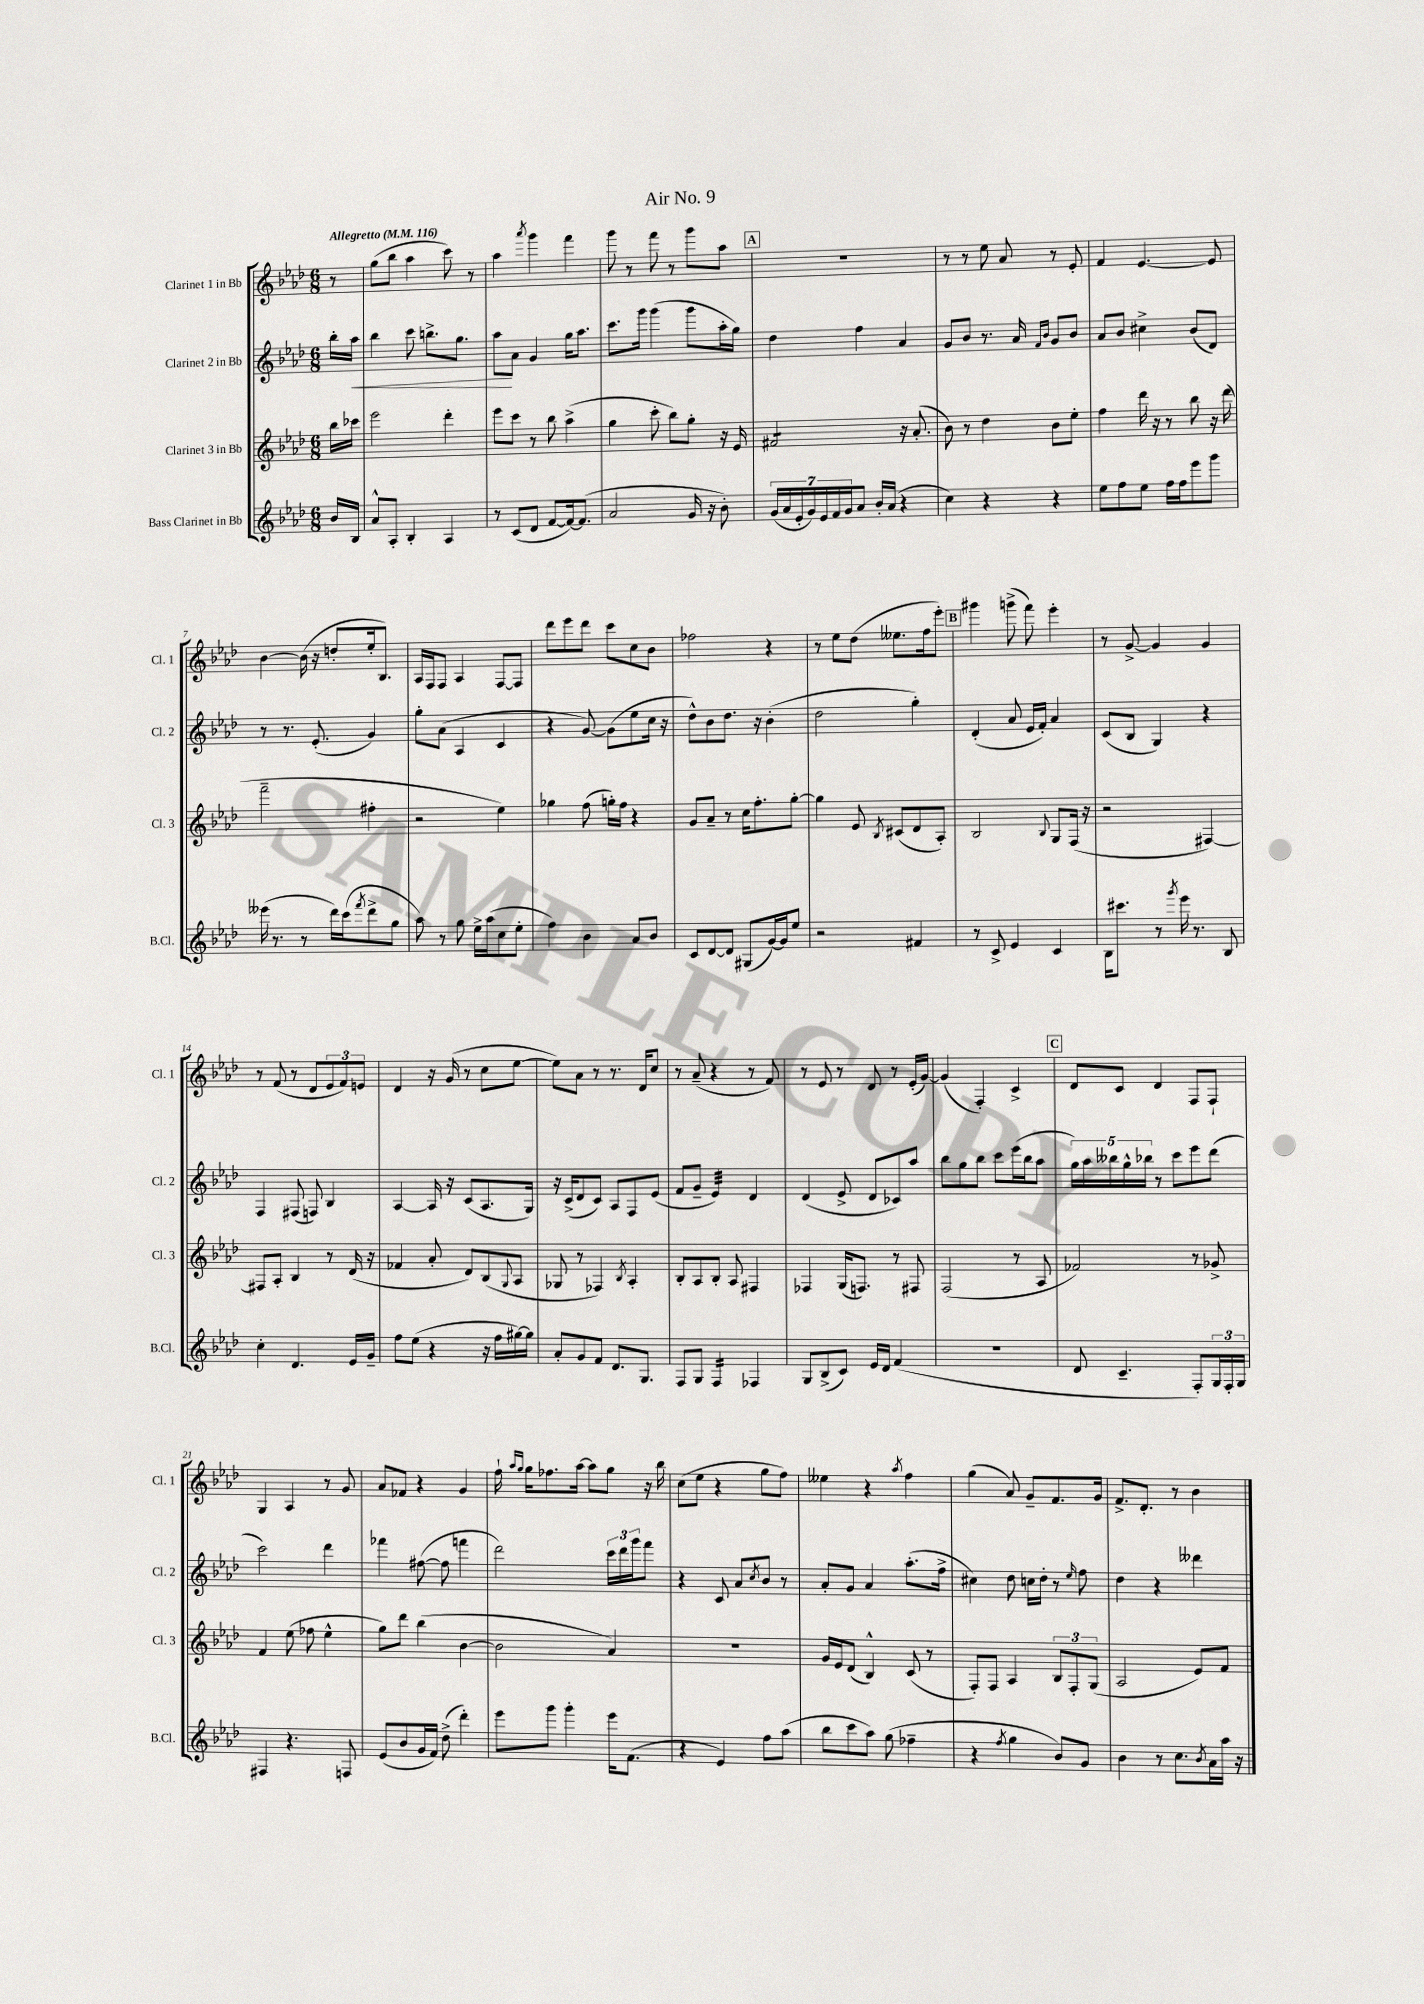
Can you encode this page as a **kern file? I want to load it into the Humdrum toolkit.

**kern	**kern	**kern	**kern
*staff4	*staff3	*staff2	*staff1
*clefG2	*clefG2	*clefG2	*clefG2
*k[b-e-a-d-]	*k[b-e-a-d-]	*k[b-e-a-d-]	*k[b-e-a-d-]
*M6/8	*M6/8	*M6/8	*M6/8
*MM116	*MM116	*MM116	*MM116
16b-/LL	16bb-\LL	16bb-'\LL	8r
16B-/JJ	16ccc-\JJ	16aa-\JJ	.
=	=	=	=
8a-^^/L	2eee-\	4bb-\	(8gg\L
8A-'/J	.	.	8bb-\J
4B-'/	.	8ccc\	4aa-\
.	.	8.bb^\L	.
4A-/	4ddd-'\	.	8ccc\)
.	.	8.gg\J	.
.	.	.	8r
=	=	=	=
8r	8eee-\L	8aa-\L	4aa-\
(8c/L	8ccc\J	8a-\J	.
.	.	.	8qaaa-/
8d-/J	8r	4g/	4ggg\
[8f/L	8bb-\	.	.
16f/_k)	(4aa-^\	16gg\LK	4fff\
(8.f/]J	.	8.aa-\J	.
=	=	=	=
2a-/	4gg\	8.ccc\L	8ggg\
.	.	.	8r
.	.	16ggg\Jk	.
.	8ccc'\	(4ggg\	8fff\
.	8bb-\L)	.	8r
16g/	8gg'\J	8ggg\L	8ggg\L
16r	.	.	.
8b-'\)	16r	16aa-'\L	8aa-\J
.	16e-/	16gg\JJ)	.
=	=	=	=
(28g/LL	2f#/	4dd-\	2.r
28a-/	.	.	.
28e-'/	.	.	.
28g/)	.	.	.
28e-/	.	.	.
28f/	.	.	.
28g/J	.	.	.
8a-/J	.	4ff\	.
16b-'/LL	.	.	.
(16a-/JJ	.	.	.
4r	16r	4a-/	.
.	(8.a-'/	.	.
=	=	=	=
4cc\)	8b-\)	8g/L	8r
.	8r	8b-/J	8r
4r	4dd-\	8.r	8ee-\
.	.	.	8a-/
.	.	16a-/	.
.	.	16qqf/LL	.
.	.	16qqb-/JJ	.
4r	8b-\L	8g/L	8r
.	8ee-'\J	8b-/J	8e-'/
=	=	=	=
8ee-\L	4ff\	8a-/L	4f/
8ff\	.	8b-/J	.
8ee-\J	16ddd-\	4cc#^\	[4.e-/
.	16r	.	.
16ff\LL	8r	.	.
16ff\J	.	.	.
8eee-\	8bb-\	(8b-/L	.
8ggg\J	16r	8d-/J)	8e-/]
.	(16ddd-\	.	.
=	=	=	=
(16eee--\	2fff~\	8r	[4b-\
8.r	.	.	.
.	.	8.r	.
8r	.	.	(16b-\]
.	.	(8.e-'/	16r
16ddd-\LL)	.	.	8dd'/L
(16ccc\J	.	.	.
8qfff/	.	.	.
8ddd-^\	4ff#'\	4g/)	16ee-'/k
.	.	.	8.B-/J)
8gg\J	.	.	.
=	=	=	=
8aa-\)	2r	8gg'\L	16A-/LL
.	.	.	16F/J
8r	.	(8a-\J	8F/J
8gg\	.	4A-/	4A-/
16ee-^\LL	.	.	.
(16aa-\J	.	.	.
8cc\	4ee-\)	4c/	[8F/L
8ee-'\J	.	.	8F/]J
=	=	=	=
4ff\)	4gg-\	4r	8ddd-\L
.	.	.	8eee-\
4b-\	(8ff\	[8g/)	8ddd-\J
.	16gg'\LL)	(8g\]L	8ccc\L
.	16ff\JJ	.	.
8a-/L	4r	8ee-\	8cc\
8b-/J	.	16cc\Jk	8b-\J
.	.	16r	.
=	=	=	=
8c/L	8g/L	8dd-^^\L)	2ff-\
[8d-/	8a-~/J	8b-\	.
8d-/]J	8r	8.dd-\J	.
(8G#/L	16cc\LK	.	.
.	8.ff'\	16r	.
[16g/L)	.	(4b-'\	4r
16g/]J	.	.	.
8ee-/J	[8gg'\J	.	.
=	=	=	=
2r	4gg\]	2dd-\	8r
.	.	.	8ee-\L
.	8e-/	.	(8dd-\J
.	8qB-/	.	.
.	(8c#/L	.	8.ee--\L
4f#/	8d-/	4gg'\)	.
.	.	.	16ff\k
.	8A-'/J)	.	8eee-'\J)
=	=	=	=
8r	2B-/	(4d-'/	4ggg#\
8c^/	.	.	.
4e-/	.	8a-/	(8ggg^\
.	.	16e-/LL	8fff\)
.	.	16f'/JJ)	.
.	8qqB-/	.	.
4c/	8G/L	4a-/	4eee-'\
.	(16F/Jk	.	.
.	16r	.	.
=	=	=	=
16B-\LK	2r	(8c/L	8r
8.ccc#\J	.	.	.
.	.	8B-/J	[8g^/
8r	.	4G/)	4g/]
8qggg/	.	.	.
16eee-\	.	.	.
8.r	.	.	.
.	[4F#/)	4r	4g/
8B-/	.	.	.
=	=	=	=
4cc'\	8F#/]L	4F/	8r
.	8A-'/J	.	(8f/
4.d-/	4B-/	(8F#/	8r
.	.	8F/)	8d-/L
.	8r	4B-/	12e-/
.	.	.	12f/)
16e-/LL	(16d-/	.	.
.	.	.	12e/J
16g~/JJ	16r	.	.
=	=	=	=
8ff\L	4f-/	[4A-/	4d-/
(8ee-\J	.	.	.
4r	8a-'/	16A-/]	16r
.	.	16r	(16g/
.	8d-/L)	(8c/L	8r
16r	(8B-/	8.A-/	8cc\L
16ff\LL	.	.	.
.	8qqG/	.	.
[16gg#\)	8A-/J	.	[8ee-\J
16gg#\]JJ	.	16G/Jk)	.
=	=	=	=
8a-'/L	8G-/	16r	8ee-\]L)
.	.	(16c^/LK	.
8g/	8r	8d-/	8a-\J
8f/J	4F-/)	8c/J)	8r
8.d-/L	.	8A-/L	8.r
.	8qB-/	.	.
.	4A-'/	8F/	.
8.G/J	.	.	16d-/LK
.	.	(8e-/J	8cc/J
=	=	=	=
8F/L	8B-'/L	8f/L	8r
8G/J	8A-/	8g~/J	(8a-~/
4F/	8B-'/J	4e-/)	4r
.	8A-/	.	.
4F-/	4F#/	4d-/	8r
.	.	.	8f/)
=	=	=	=
8G/L	4F-/	(4d-/	8r
(8B-^/	.	.	8e-/
8c/J)	(16G/LK	8e-^/	8r
.	8.F/J)	.	.
16e-/LL	.	8d-/L	8d-/
16d-/JJ	.	.	.
(4f/	8r	8c-/)	8r
.	8F#/	8aa-/J	(16e-'/LL
.	.	.	[16g/JJ)
=	=	=	=
2.r	(2F/	8bb-\L	(4g/]
.	.	8gg\	.
.	.	8bb-\J	4F'/)
.	.	8ccc\L	.
.	8r	(16eee-\L	4c^/
.	.	16bb-\J	.
.	8A-/	8aa-\J	.
=	=	=	=
8d-/	2f-/)	20gg\LL)	8d-/L
.	.	20aa-\	.
.	.	20bb--\	.
4.c~/	.	.	8c/J
.	.	20gg^^\	.
.	.	20bb-\JJ	.
.	.	8r	4d-/
.	.	8ccc\L	.
8F'/L)	8r	8eee-\	8F/L
24G/L	8g-^/	(8ddd-\J	8F`/J
24F'/	.	.	.
24G/JJ	.	.	.
=	=	=	=
4F#/	4f/	2ccc\)	4G/
4.r	(8ee-\	.	4A-/
.	8ff-\	.	.
.	4ee-^^\	4ddd-\	8r
8F/	.	.	8g/
=	=	=	=
(8e-/L	8gg\L)	4fff-\	8a-/L
8b-/	8ddd-\J	.	8f-/J
16g/L	(4bb-\	([8ff#\	4r
16f/JJ)	.	.	.
(8dd-^\	.	8ff#\]	.
4ddd-'\)	[4b-\	4fff\	4g/
=	=	=	=
8eee-\L	2b-\]	2ddd-\)	16ff`\
.	.	.	16qqaa-/LL
.	.	.	16qqgg/JJ
.	.	.	16gg\LK
8ggg\J	.	.	8.ff-\
4ggg'\	.	.	.
.	.	.	[16aa-\Jk
.	.	.	8aa-\]L
16eee-\LK	4a-/)	24ccc\LL	8gg\J
.	.	24ddd-\	.
(8.f\J	.	.	.
.	.	24ggg\J	.
.	.	8fff\J	16r
.	.	.	16bb-\
=	=	=	=
4r	2.r	4r	(8cc\L
.	.	.	8ee-\J
4e-/)	.	8c/	4r
.	.	8a-/L	.
.	.	8qcc/	.
8ff\L	.	8b-/J	8gg\L
(8aa-\J	.	8r	8ff\J)
=	=	=	=
8bb-\L	16g/LL	8a-'/L	4ee--\
.	16e-/J	.	.
8ccc\	(8d-/J	8g/J	.
8aa-\J)	4B-^^/)	4a-/	4r
(8gg\	.	.	.
.	.	.	8qaa-/
4ff-~\	(8c/	(8.aa-'\L	4ff\
.	8r	.	.
.	.	16ff^\Jk	.
=	=	=	=
4r	8F'/L)	4cc#\)	(4gg\
.	8F/J	.	.
8qff/	.	.	.
4gg\	4A-/	8dd-\	8a-/)
.	.	16cc\LL	8g~/L
.	.	16dd-'\JJ	.
8b-/L)	12B-/L	8r	8.f/
.	12F'/	.	.
.	.	16qqee-/	.
8g/J	.	8ff\	.
.	(12G/J	.	.
.	.	.	16g/Jk
=	=	=	=
4b-\	2A-/	4dd-\	8.f^/L
.	.	.	8.d-'/J
8r	.	4r	.
8.cc\L	.	.	8r
.	8e-/L)	4ddd--\	4b-\
8qb-/	.	.	.
16a-\L	.	.	.
16aa-\JJ	8f/J	.	.
16r	.	.	.
==	==	==	==
*-	*-	*-	*-
